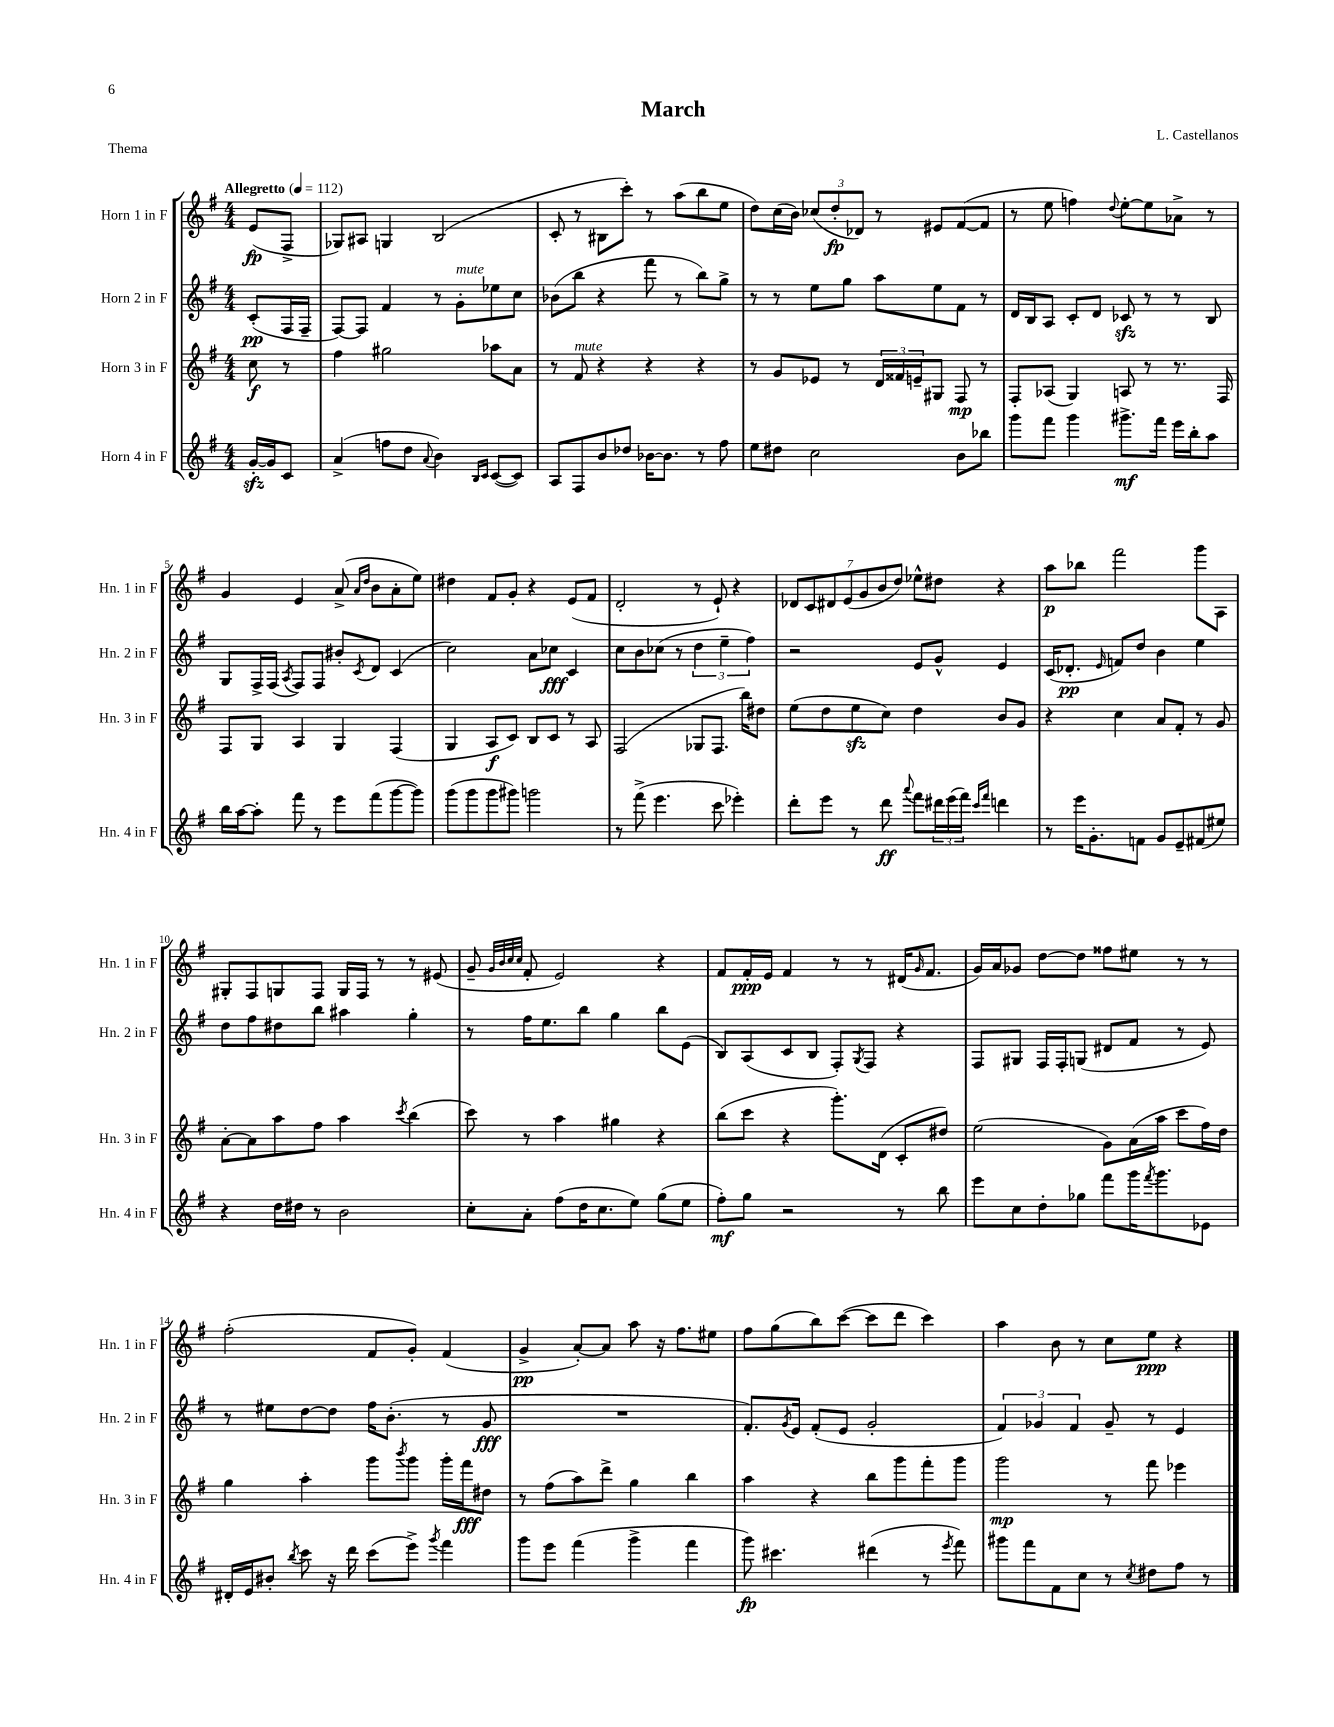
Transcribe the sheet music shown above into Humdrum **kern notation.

**kern	**kern	**kern	**kern
*staff4	*staff3	*staff2	*staff1
*clefG2	*clefG2	*clefG2	*clefG2
*k[f#]	*k[f#]	*k[f#]	*k[f#]
*M4/4	*M4/4	*M4/4	*M4/4
*MM112	*MM112	*MM112	*MM112
[16g'	8cc	(8c'	(8e
16g]	.	.	.
8c	8r	16F#	8F#^
.	.	16F#~	.
=	=	=	=
(4a^	4ff#	[8F#)	8G-)
.	.	8F#]	8A#
8ff	2gg#	4f#	4G
8dd	.	.	.
8qqa	.	.	.
4b)	.	8r	(2B
.	.	8g'	.
16qqB	.	.	.
16qqc	.	.	.
([8c	8aa-	8ee-	.
8c])	8a	8cc	.
=	=	=	=
8A	8r	(8b-	8c'
8F#	8f#	8bb	8r
8b	4r	4r	8B#
8dd-	.	.	8ccc')
[16b-	4r	8fff#	8r
8.b-]	.	.	.
.	.	8r	(8aa
8r	4r	8bb)	8bb
8ff#	.	8gg^	8ee
=	=	=	=
8ee	8r	8r	8dd)
8dd#	8g	8r	(16cc
.	.	.	16b)
2cc	8e-	8ee	(12cc-
.	.	.	12dd'
.	8r	8gg	.
.	.	.	12d-)
.	24d	8aa	8r
.	24f##	.	.
.	24e~	.	.
.	8G#	8ee	8e#
8b	8F#	8f#	([8f#
8bb-	8r	8r	8f#]
=	=	=	=
8ggg	8F#'	16d	8r
.	.	16B	.
8fff#	(8A-	8A	8ee
4ggg	4G)	8c'	4ff)
.	.	8d	.
.	.	.	8qqdd
8.ggg#^	8A	8c-	[8ee'
.	8r	8r	8ee]
16fff#	.	.	.
16eee	8.r	8r	8a-^
16bb'	.	.	.
8aa	.	8B	8r
.	16F#	.	.
=	=	=	=
16bb	8F#	8G	4g
[16aa	.	.	.
8aa']	8G	16F#^	.
.	.	(16F#	.
.	.	8qA	.
8fff#	4A	8F#)	4e
8r	.	8F#	.
8eee	4G	8b#'	(8a^
.	.	.	16qqa
.	.	8qc	16qqdd
(8fff#	.	8d	8b
[8ggg	(4F#	(4c	8a'
8ggg])	.	.	8ee)
=	=	=	=
(8ggg	4G	2cc)	4dd#
8ggg	.	.	.
8ggg	8A	.	8f#
8ggg#)	8c)	.	8g'
2ggg	8B	8a	4r
.	8c	8cc-	.
.	8r	4c	(8e
.	8A	.	8f#
=	=	=	=
8r	(2F#	8cc	2d'
(8fff#^	.	8b	.
4.eee	.	(8cc-	.
.	.	8r	.
.	8G-	6dd	8r
8ccc	8.F#	.	8e`)
.	.	6ee~	.
4eee-')	.	.	4r
.	16bb)	.	.
.	.	6ff#)	.
.	8dd#	.	.
=	=	=	=
8ddd'	(8ee	2r	14d-
.	.	.	14c
8eee	8dd	.	.
.	.	.	14d#
.	.	.	(14e
8r	8ee	.	.
.	.	.	14g
.	.	.	14b
8ddd	8cc)	.	.
.	.	.	14dd)
8qqaaa	.	.	.
8fff#	4dd	8e	8ee-^^
24ddd#	.	8g^^	8dd#
(24eee	.	.	.
24fff#)	.	.	.
16qqccc	.	.	.
16qqfff#	.	.	.
4ddd	8b	4e	4r
.	8g	.	.
=	=	=	=
8r	4r	(16c	8aa
.	.	8.d-'	.
16eee	.	.	8bb-
8.g'	.	.	.
.	.	16qqe	.
.	4cc	8f)	2fff#
8f	.	8dd	.
8g	8a	4b	.
8e~	8f#'	.	.
(8f#	8r	4ee	8ggg
8ee#)	8g	.	8A
=	=	=	=
4r	[8a'	8dd	8G#'
.	8a]	8ff#	8F#
16dd	8aa	8dd#	8G
16dd#	.	.	.
8r	8ff#	8bb	8F#
2b	4aa	4aa#	16G
.	.	.	16F#
.	.	.	8r
.	8qccc	.	.
.	(4bb	4gg'	8r
.	.	.	(8e#
=	=	=	=
8cc'	8ccc)	8r	8g~
.	.	.	32qqg
.	.	.	32qqb
.	.	.	32qqcc
.	.	.	32qqcc
8a'	8r	16ff#	8f#'
.	.	8.ee	.
(8ff#	4aa	.	2e)
16dd	.	8bb	.
8.cc	.	.	.
.	4gg#	4gg	.
8ee)	.	.	.
(8gg	4r	8bb	4r
8ee	.	(8e	.
=	=	=	=
8ff#')	(8bb	8B)	8f#
8gg	8ccc	(8A	16f#'
.	.	.	16e
2r	4r	8c	4f#
.	.	8B	.
.	8.ggg')	8F#')	8r
.	.	8qG	.
.	.	8F#	8r
.	(16d	.	.
8r	8c'	4r	(16d#
.	.	.	16qqg
.	.	.	8.f#
8bb	8dd#)	.	.
=	=	=	=
8eee	(2ee	8F#	16g)
.	.	.	16a
8cc	.	8G#	8g-
8dd'	.	16F#	[8dd
.	.	16F#'	.
8gg-	.	(8G	8dd]
8fff#	8g)	8d#	8ff##
16ggg	(16a	8f#	8ee#
8qfff#	.	.	.
8.ggg	16aa	.	.
.	8ccc	8r	8r
8e-	16ff#)	8e)	8r
.	16dd	.	.
=	=	=	=
16d#'	4gg	8r	(2ff#'
16e	.	.	.
8b#'	.	8ee#	.
8qbb	.	.	.
8ccc	4aa'	[8dd	.
16r	.	8dd]	.
16ddd	.	.	.
(8ccc	8ggg	16ff#	8f#
.	.	(8.b'	.
.	8qbbb	.	.
8eee^)	8ggg	.	8g')
8qggg	.	.	.
4fff#	16ggg'	8r	(4f#
.	16fff#	.	.
.	8dd#	8g	.
=	=	=	=
8ggg	8r	1r	4g^
8eee	(8ff#	.	.
(4fff#	8aa)	.	[8a')
.	8ddd^	.	8a]
4ggg^	4gg	.	8aa
.	.	.	16r
.	.	.	8.ff#
4fff#	4bb	.	.
.	.	.	8ee#
=	=	=	=
8ggg)	4aa	8.f#')	8ff#
4.ccc#	.	.	(8gg
.	.	8qg	.
.	.	16e	.
.	4r	(8f#'	8bb)
.	.	8e	([8ccc
(4ddd#	8bb	2g'	8ccc]
.	8ggg	.	8ddd
8r	8fff#'	.	4ccc)
8qeee	.	.	.
8fff#)	8ggg	.	.
=	=	=	=
8ggg#	2ggg	6f#)	4aa
8fff#	.	.	.
.	.	6g-	.
8f#	.	.	8b
.	.	6f#	.
8cc	.	.	8r
8r	8r	8g-~	8cc
8qcc	.	.	.
8dd#	8fff#	8r	8ee
8ff#	4eee-	4e	4r
8r	.	.	.
==	==	==	==
*-	*-	*-	*-
